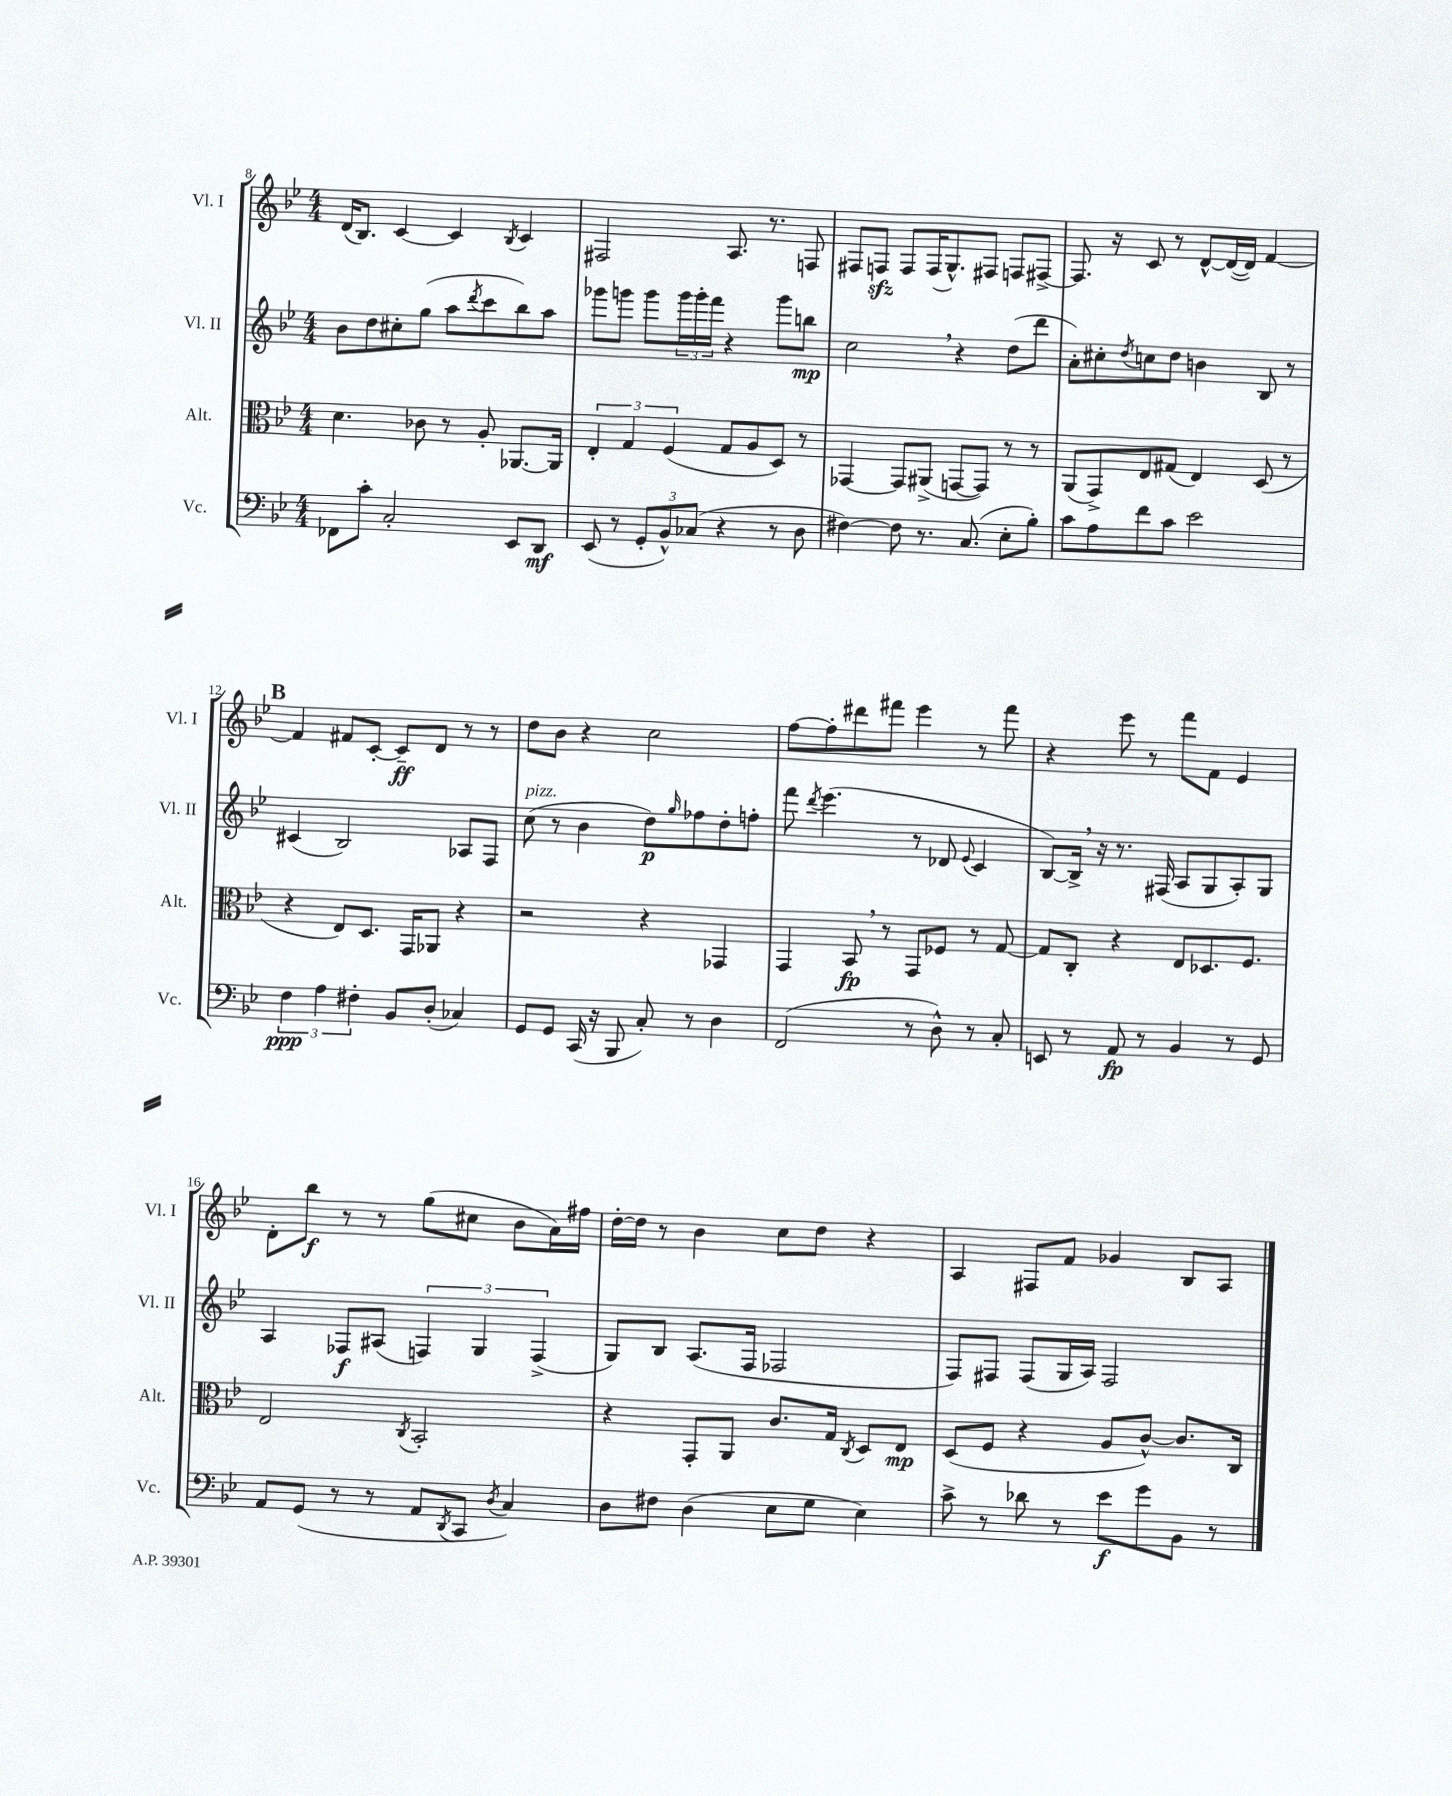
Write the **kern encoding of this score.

**kern	**kern	**kern	**kern
*staff4	*staff3	*staff2	*staff1
*clefF4	*clefC3	*clefG2	*clefG2
*k[b-e-]	*k[b-e-]	*k[b-e-]	*k[b-e-]
*M4/4	*M4/4	*M4/4	*M4/4
8FF-	4.d	8b-	(16d
.	.	.	8.B-)
8c'	.	8dd	.
2C'	.	8cc#'	[4c
.	8c-	(8gg	.
.	8r	8aa	4c]
.	.	8qddd	.
.	8A'	8ccc	.
.	.	.	8qB-
8EE-	[8.AA-	8bb-)	4c
8DD	.	8aa	.
.	16AA-]	.	.
=	=	=	=
(8EE-	6E-'	8ggg-	2F#
8r	.	8ggg	.
.	6G	.	.
12GG'	.	8ggg	.
12BB-^^)	(6F	.	.
.	.	24ggg	.
(12C-	.	24ggg'	.
.	.	24fff	.
4r	8G	4r	8.A
.	8A	.	.
.	.	.	8.r
8r	8D)	8ggg	.
8D	8r	8bb	8F
=	=	=	=
[4F#)	[4GG-	2cc	8F#
.	.	.	8F
8F#]	8GG-]	.	8F
8.r	(8AA#^	.	(16F
.	.	.	8.G^^)
.	[8GG	4r	.
(8.C	.	.	.
.	8GG])	.	8F#
8E-'	8r	(8dd	8F
8B-')	8r	8ddd	[8F#^
=	=	=	=
8c	(8AA	8a')	8.F#]
8A	8GG^)	8cc#'	.
.	.	.	16r
.	.	8qdd	.
8f	8E-	8cc	8c
8c	(8G#	8dd	8r
2e-	4E-)	4b	[8d^^
.	.	.	(16d_
.	.	.	16d])
.	(8D	8B-	[4f
.	8r	8r	.
=	=	=	=
6F	4r	(4c#	4f]
6A	.	.	.
.	8E-)	2B-)	8f#
6F#'	.	.	.
.	8.D	.	[8c'
8BB-	.	.	8c~]
.	16GG	.	.
(8D'	8AA-	.	8d
4C-)	4r	8A-	8r
.	.	8F	8r
=	=	=	=
8GG	2r	(8cc	8dd
8GG	.	8r	8b-
(16CC	.	4b-	4r
16r	.	.	.
8BBB-	.	.	.
8C')	4r	8dd)	2cc
.	.	16qqgg	.
8r	.	8ff-	.
4D	4GG-	8dd'	.
.	.	8ff'	.
=	=	=	=
(2FF	4GG	8fff	[8ff
.	.	8qddd	.
.	.	(4.eee-	8ff']
.	8BB-	.	8ddd#
.	8r	.	8fff#
8r	8GG	8r	4eee-
8D^^)	8F-	8d-	.
.	.	8qqe-	.
8r	8r	4c	8r
8C'	[8G	.	8fff#
=	=	=	=
8EE	8G]	[8B-)	4r
8r	8C'	16B-^]	.
.	.	16r	.
8AA	4r	8.r	8eee-
8r	.	.	8r
.	.	(16F#	.
4BB-	8E-	8A	8fff
.	8.D-	8G	8f
8r	.	8A')	4e-
.	8.F	.	.
8GG	.	8G	.
=	=	=	=
8AA	2E-	4A	8d'
(8GG	.	.	8bb-
8r	.	8F-	8r
8r	.	(8A#	8r
.	8qC	.	.
8AA	2BB-'	6F)	(8gg
8qDD	.	.	.
8CC	.	.	8cc#
.	.	6G	.
8qD	.	.	.
4C)	.	.	8b-
.	.	(6F^	.
.	.	.	16a)
.	.	.	16ff#
=	=	=	=
8D	4r	8G)	[16dd'
.	.	.	16dd]
8F#	.	8B-	8r
(4D	8GG'	(8.A	4b-
.	8AA	.	.
.	.	16F	.
8E-	8.c	2F-	8cc
8G	.	.	8dd
.	16G	.	.
.	8qC	.	.
4E-)	8D	.	4r
.	8E-	.	.
=	=	=	=
8c^	(8D	8F)	4A
8r	8F	8F#	.
8d-	4r	(8F#	8F#
8r	.	16G	8f
.	.	16A)	.
8e-	8A	2F#	4g-
8g	[8c^^)	.	.
8BB-	8.c]	.	8B-
8r	.	.	8A
.	16C	.	.
==	==	==	==
*-	*-	*-	*-
